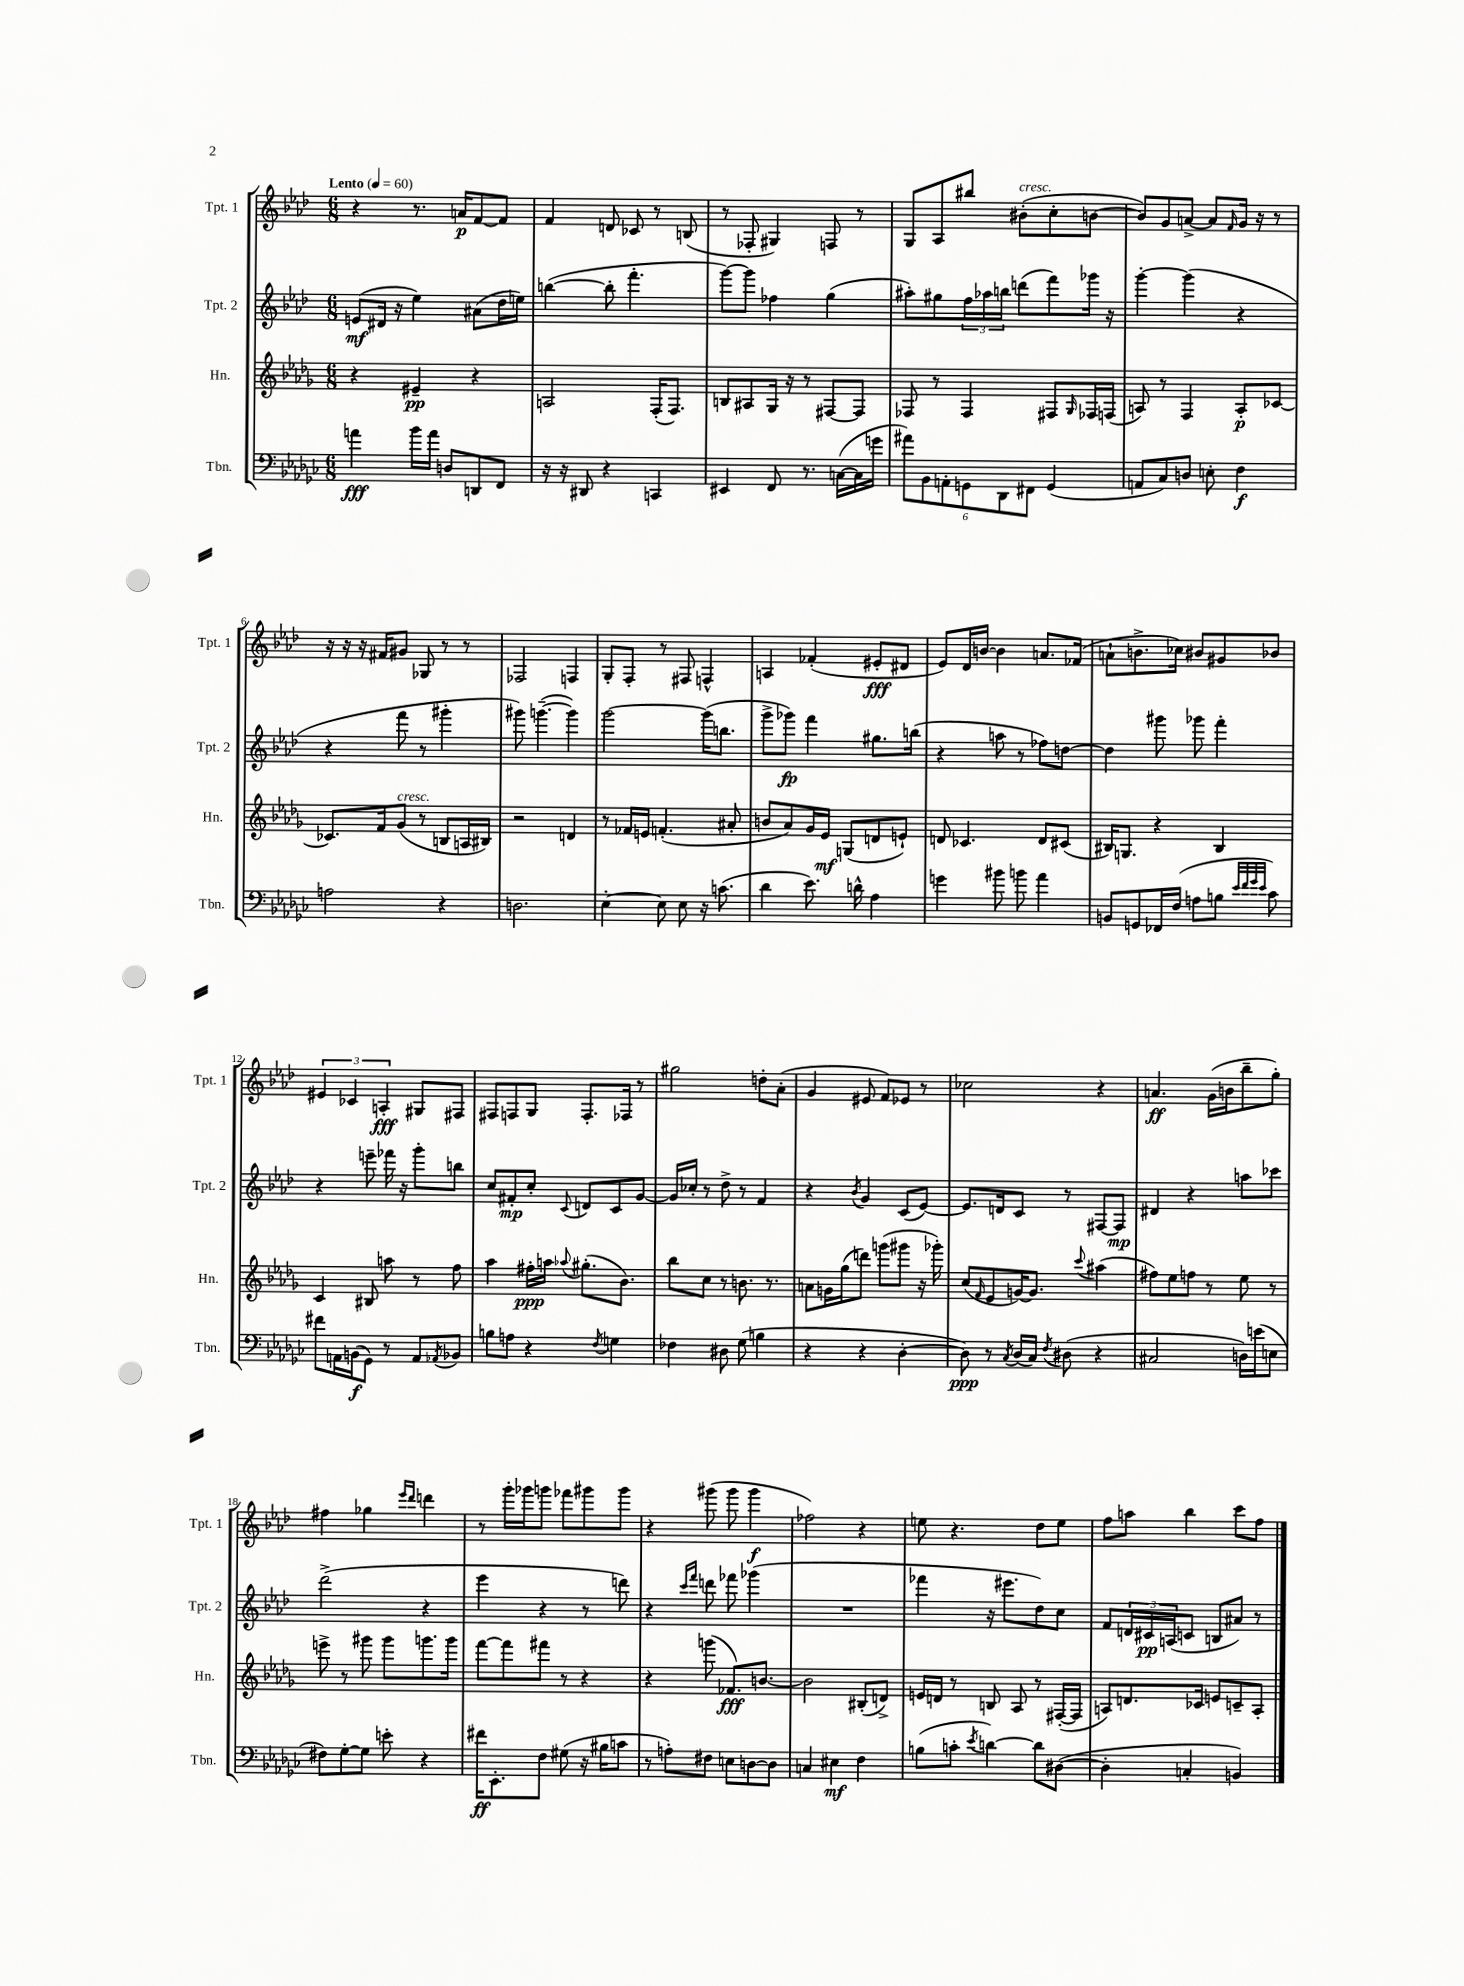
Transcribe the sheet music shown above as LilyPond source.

<<
\new StaffGroup <<
\new Staff = "s0" \with { instrumentName = "Tpt. 1" shortInstrumentName = "Tpt. 1" } {
    \clef treble \key aes \major \numericTimeSignature \time 6/8 \tempo "Lento" 4 = 60
    r4 r8. a'16\p f'8~ f'8 |
    f'4 d'8 ces'8 r8 b8( |
    r8 fes8-. gis4) f8 r8 |
    g8 aes8 bis''8 bis'8-.^\markup { \italic "cresc." }( c''8-. b'8~ |
    b'8) g'8 a'8~-> a'8 \grace { f'16 } g'16 r16 r8 |
    r16 r16 r16 fis'16 gis'8 ges8 r8 r8 |
    fes2 f4 |
    g8-. f8-. r8 fis8 f4-^ |
    a4 fes'4-.( eis'8-.\fff dis'8 |
    ees'8) des'16 b'16~ b'4 a'8. fes'16( |
    a'8-! b'8.-> ces''16) bis'8 gis'8 bes'8 |
    \tuplet 3/2 { eis'4 ces'4 a4-.\fff } gis8 fis8 |
    fis8 f8 g8 f8.-. fes16 r8 |
    gis''2 d''8-. aes'8-.( |
    g'4 eis'8 f'8) ees'8 r8 |
    ces''2 r4 |
    a'4.\ff g'16( b'16 bes''8-- g''8-.) |
    fis''4 ges''4 \grace { ees'''16 des'''16 } d'''4 |
    r8 g'''16-. ges'''16 g'''8 fes'''8 gis'''8 gis'''8 |
    r4 gis'''8( gis'''8 gis'''4\f |
    fes''2) r4 |
    e''8 r4. des''8 e''8 |
    f''8 a''8 bes''4 c'''8 f''8 \bar "|." |
}
\new Staff = "s1" \with { instrumentName = "Tpt. 2" shortInstrumentName = "Tpt. 2" } {
    \clef treble \key aes \major \numericTimeSignature \time 6/8
    e'8\mf( dis'16 r16 ees''4) ais'8( des''16 e''16) |
    b''4~( b''8-. f'''4.-. |
    g'''8~) g'''8 fes''4 g''4( |
    ais''8-.) gis''8 \tuplet 3/2 { f''16 aes''16 b''16 } d'''8( f'''8) ges'''16 r16 |
    g'''4~-. g'''4( r4 |
    r4 f'''8 r8 gis'''4-. |
    gis'''8) g'''4.~--( g'''4) |
    g'''2~ g'''16( b''8. |
    g'''8-> ges'''8\fp) f'''4 gis''8. b''16( |
    r4 a''8 r8 fes''8) d''8~ |
    d''4 gis'''8 ges'''8 f'''4-. |
    r4 e'''8-- fes'''16 r16 g'''8-. b''8 |
    c''8 fis'8-.\mp c''8-. \appoggiatura { c'8 } d'8 c'8 g'8~ |
    g'16 ces''16-. r8 des''8-> r8 f'4 |
    r4 \acciaccatura { bes'8 } g'4 c'8( ees'8~) |
    ees'8. d'16 c'8 r8 fis8~ fis8\mp |
    dis'4 r4 a''8 ces'''8 |
    des'''2->( r4 |
    ees'''4 r4 r8 d'''8) |
    r4 \grace { c'''16 f'''16 } d'''8 fes'''8 ges'''4( |
    R2. |
    fes'''4 r16 eis'''8. des''8) c''8 |
    f'8 \tuplet 3/2 { d'16 cis'16\pp a16( } c'8 b8 ais'8) r8 \bar "|." |
}
\new Staff = "s2" \with { instrumentName = "Hn." shortInstrumentName = "Hn." } {
    \clef treble \key des \major \numericTimeSignature \time 6/8
    r4 eis'4--\pp r4 |
    a2 f16-.( f8.) |
    b8 ais8 ges16 r16 r8 fis8~ fis8 |
    fes8 r8 fes4 fis8 \grace { ges16 } fes16 f16( |
    a8) r8 f4 a8-.\p ces'8~ |
    ces'8. f'16 ges'8^\markup { \italic "cresc." }( r8 b8 a16 bis16) |
    r2 d'4 |
    r8 fes'16 e'16 f'4.-.( ais'8-. |
    b'8 aes'8) ges'16 ees'16\mf g8( d'8 e'8-!) |
    d'8 ces'4. d'8 cis'8( |
    bis16) g8. r4 bis4 |
    c'4 bis8 a''8 r8 f''8 |
    aes''4 fis''16-.\ppp a''16 \appoggiatura { aes''8 } gis''8.-.( bes'8.) |
    bes''8 c''8 r8 b'8. r8. |
    a'8 g'16 ges''16( d'''8) g'''8( gis'''8 r16 ges'''16-.) |
    c''8( \grace { f'16 } ees'8 g'16~) g'8. \appoggiatura { c'''8 } ais''4( |
    fis''8) ees''8 f''8 r8 ees''8 r8 |
    e'''8-> r8 gis'''8 gis'''8 g'''8. g'''16 |
    f'''8~ f'''8 fis'''8 r8 r4 |
    r4 g'''8( fes'8.\fff) b'8.~ |
    b'2 bis8-.( d'8->) |
    e'16 d'16 r8 b8 aes8 r8 fis16~-.( fis16 |
    a8) d'8. ces'16 e'8 c'8-- a8-. \bar "|." |
}
\new Staff = "s3" \with { instrumentName = "Tbn." shortInstrumentName = "Tbn." } {
    \clef bass \key ges \major \numericTimeSignature \time 6/8
    a'4\fff bes'16 a'16 d8 d,8 f,8 |
    r16 r16 dis,8 r4 c,4 |
    eis,4 f,8 r8. c16~( c16 g'16 |
    \tuplet 6/4 { ais'8) bes,8 a,8-. g,8 des,8 fis,8 } g,4( |
    a,8 ces8) d8 e8-. f4\f |
    a2 r4 |
    d2. |
    ees4~-. ees8 ees8 r16 c'8.( |
    des'4 ees'8.) d'16-^ aes4 |
    g'4 bis'8 b'8 aes'4 |
    b,8 g,8 fes,16 f16( a8 b8 \grace { ees'32 f'32 ges'32 ees'32 } ces'8) |
    fis'8 a,16 b,16\f( ges,8) r8 a,8 \acciaccatura { aes,8 } bes,8 |
    b8 a8 r4 \acciaccatura { f8 } g4 |
    fes4 dis8 ges8( b4 |
    r4 r4 des4~-. |
    des8\ppp) r8 \acciaccatura { ces8 } des16( ces16) \acciaccatura { f8 } dis8( r4 |
    cis2 d16) e'16( e8 |
    fis8) ges8~-. ges8 e'8-. r4 |
    fis'16\ff ees,8.-. f8 gis8( r16 bis16 c'8 |
    r8 a8-.) fis8 e8 d8~ d8 |
    c4 eis4\mf f4 |
    b8( c'8-. \acciaccatura { ees'8 } d'4~) d'8 dis8~( |
    dis4-. c4-. b,4) \bar "|." |
}
>>
>>
